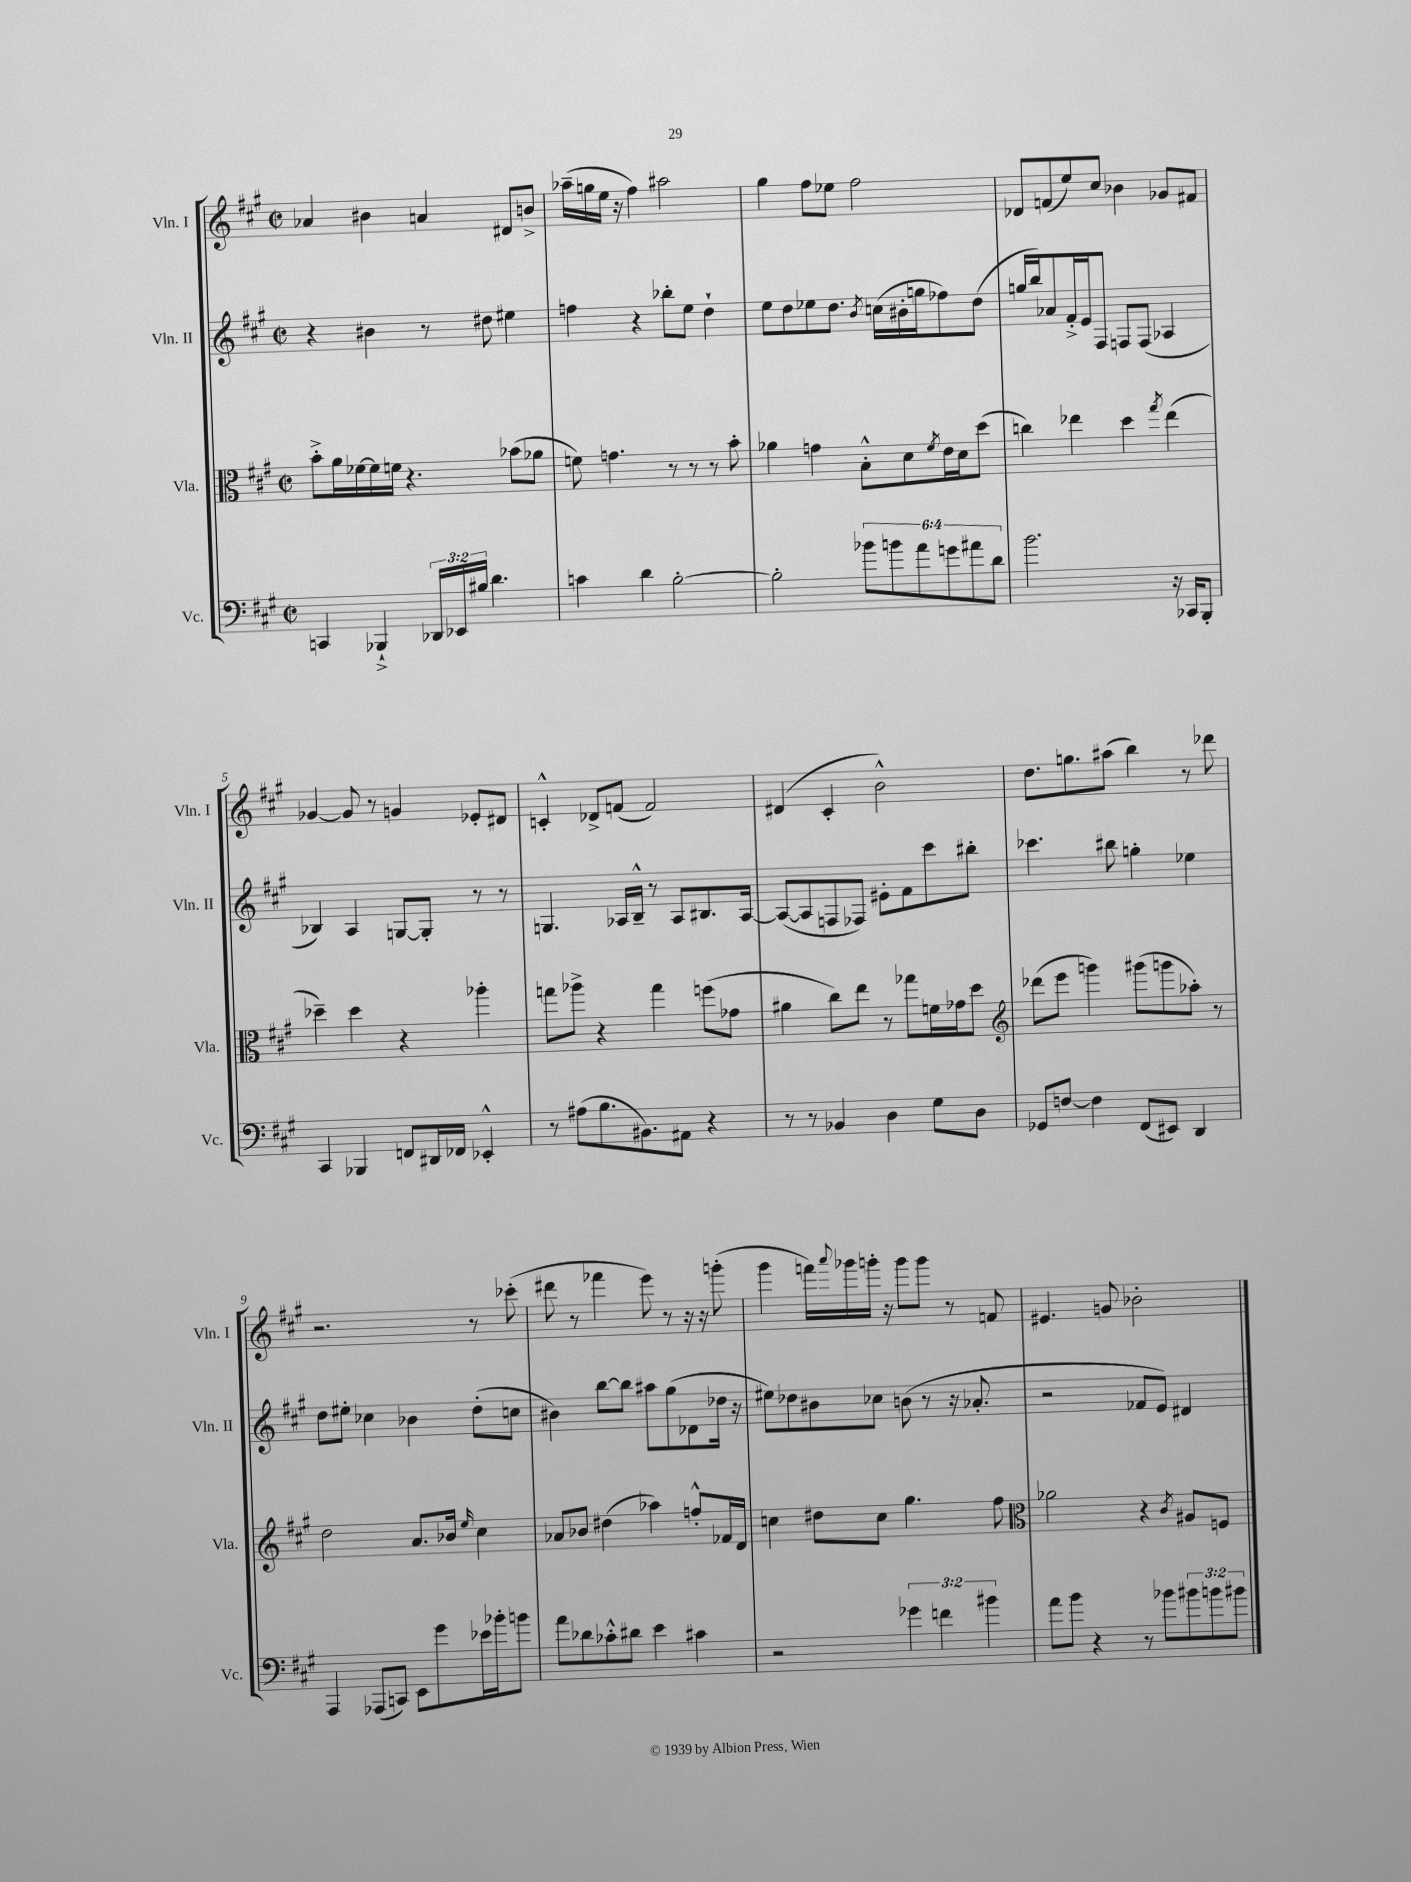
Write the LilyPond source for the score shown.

<<
\new StaffGroup <<
\new Staff = "s0" \with { instrumentName = "Vln. I" shortInstrumentName = "Vln. I" } {
    \clef treble \key a \major \defaultTimeSignature \time 2/2
    aes'4 bis'4 a'4 dis'8 b'8-> |
    aes''16--( g''16 e''16 r16 fis''4) ais''2 |
    gis''4 fis''8 ees''8 fis''2 |
    des'8 f'8( e''8) cis''8 bes'4 ges'8 fis'8 |
    ges'4~ ges'8 r8 g'4 ees'8-. dis'8 |
    c'4-.-^ des'8-> f'8( f'2) |
    dis'4( cis'4-. b'2-^) |
    d''8. g''8. ais''8( b''4) r8 des'''8 |
    r2. r8 ces'''8-.( |
    dis'''8 r8 fes'''4 e'''8) r8 r16 r16 g'''8-.( |
    gis'''4 f'''16) \appoggiatura { a'''8 } ges'''16 g'''16-. r16 g'''8 g'''8 r8 f'8 |
    eis'4. g'8 bes'2-. \bar "|." |
}
\new Staff = "s1" \with { instrumentName = "Vln. II" shortInstrumentName = "Vln. II" } {
    \clef treble \key a \major \defaultTimeSignature \time 2/2
    r4 bis'4 r8 dis''8 eis''4 |
    f''4 r4 bes''8-. e''8 d''4-! |
    e''8 d''8 ees''8 d''8. \acciaccatura { b'8 } c''16( bis'16-. g''16 fes''8) d''8( |
    g''16 b''16) aes'8 fis'16-.-> e'16 fis8 f8 f8( aes4 |
    bes4) a4 g8~ g8-. r8 r8 |
    g4. aes16 b16---^ r8 aes8 bis8. aes16~ |
    aes8~( aes8 f8 fes8) eis'8-. fis'8 cis'''8 bis''8-. |
    ces'''4. bis''8 g''4-. ees''4 |
    d''8 eis''8-. ces''4 bes'4 d''8-.( c''8 |
    bis'4) b''8~ b''8 ais''8 gis''8( des'8 des''16 r16 |
    eis''8) des''8 bis'8 ces''8 b'8( r8 r16 aes'8.-. |
    r2 fes'8 e'8) dis'4 \bar "|." |
}
\new Staff = "s2" \with { instrumentName = "Vla." shortInstrumentName = "Vla." } {
    \clef alto \key a \major \defaultTimeSignature \time 2/2
    b'8-.-> a'16 fes'16~ fes'16 f'16 r4. bes'8( aes'8 |
    f'8) g'4. r8 r8 r8 b'8-. |
    aes'4 g'4 b8-.-^ d'8 \acciaccatura { fis'8 } e'16 d'16 d''8( |
    c''4) ees''4 d''4 \acciaccatura { gis''8 } ees''4( |
    des''4--) des''4 r4 aes''4-. |
    g''8 aes''8-> r4 g''4 f''8( ges'8 |
    ais'4 cis''8) e''8 r8 ges''8 f'16 ges'16 d''8 |
    \clef treble des'''8( e'''8 g'''4) gis'''8( g'''8 aes''8-.) r8 |
    d''2 a'8. bes'16 \grace { e''16 } cis''4 |
    aes'8 bes'8 dis''4( aes''4) f''8-.-^ fes'16 d'16 |
    c''4 dis''8 c''8 gis''4. fis''8 |
    \clef alto aes'2 r4 \acciaccatura { cis'8 } ais8 f8 \bar "|." |
}
\new Staff = "s3" \with { instrumentName = "Vc." shortInstrumentName = "Vc." } {
    \clef bass \key a \major \defaultTimeSignature \time 2/2 \override Staff.TupletNumber.text = #tuplet-number::calc-fraction-text
    c,4 bes,,4-!-> \tuplet 3/2 { des,16 ees,16 bis16 } d'4. |
    c'4 d'4 b2~-. |
    b2-. \tuplet 6/4 { bes'8 b'8 a'8 g'8 ais'8 d'8 } |
    b'2. r16 ces,16 b,,8-. |
    cis,4 bes,,4 f,8 dis,16 fes,16 ees,4-.-^ |
    r8 ais8( b8. bis,8.) ais,8 r4 |
    r8 r8 bes,4 d4 gis8 d8 |
    ges,8 f8~ f4 fis,8( eis,8) d,4 |
    a,,4 aes,,8( c,8) e,8 gis'8 ees'16 bes'16-. b'8 |
    a'8 des'8 ces'8-.-^ dis'8 e'4 cis'4 |
    r2 \tuplet 3/2 { ges'4 f'4 bis'4 } |
    a'8 b'8 r4 r8 bes'8 \tuplet 3/2 { bis'8 b'8 bis'8 } \bar "|." |
}
>>
>>
